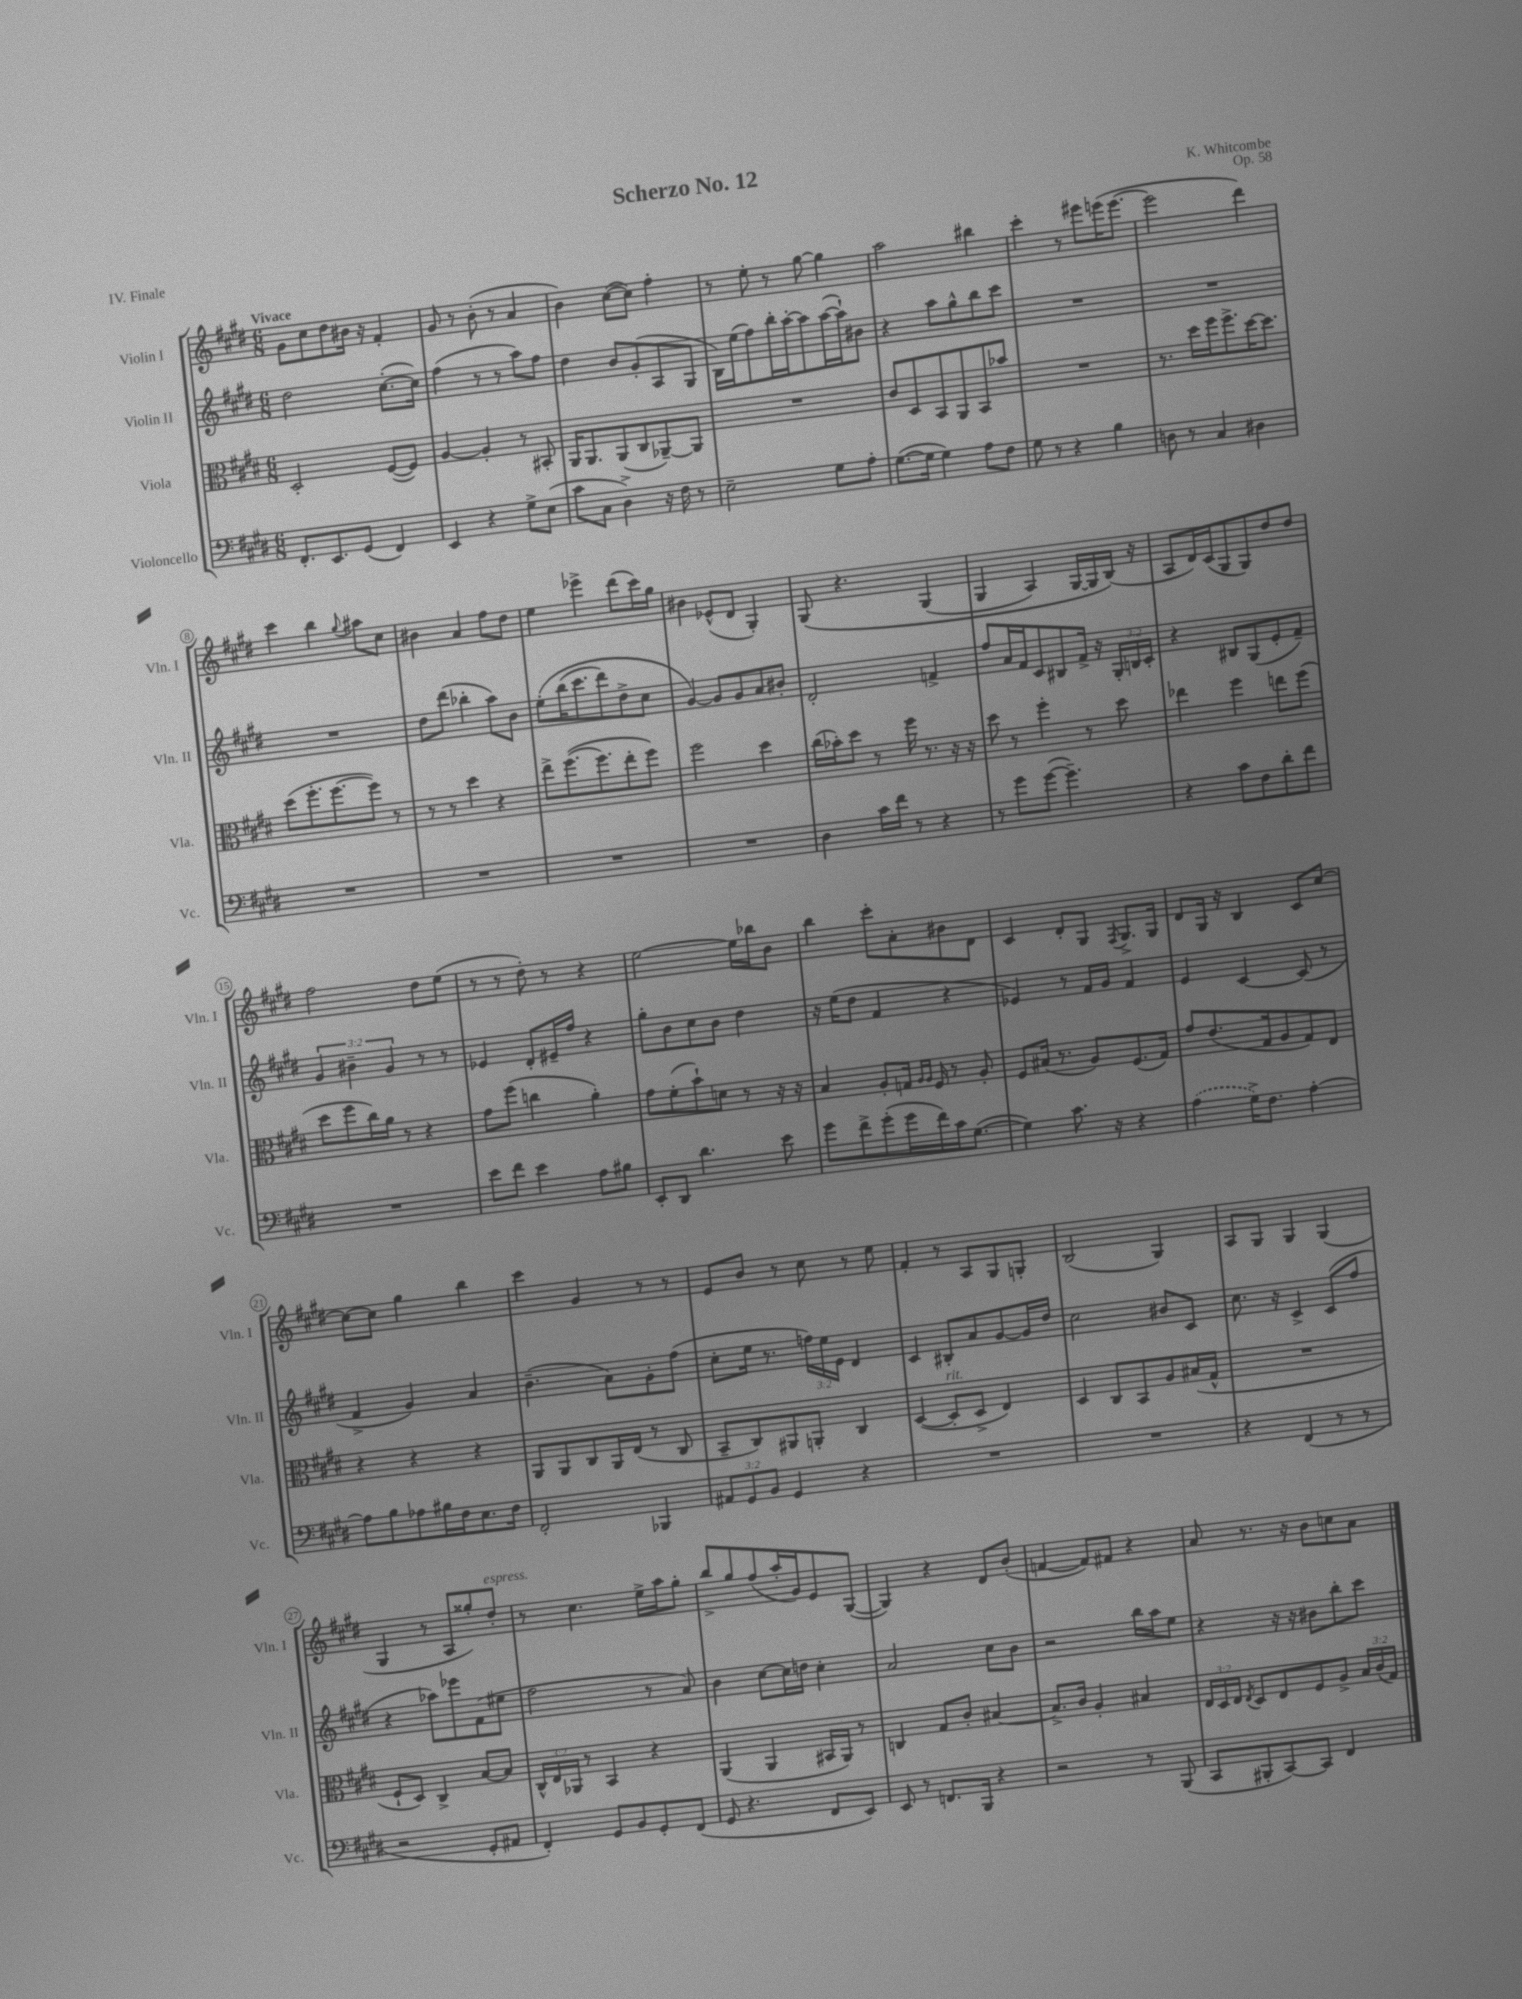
\header { title = "Scherzo No. 12" composer = "K. Whitcombe" opus = "Op. 58" piece = "IV. Finale" }
<<
\new StaffGroup <<
\new Staff = "s0" \with { instrumentName = "Violin I" shortInstrumentName = "Vln. I" } {
    \clef treble \key e \major \numericTimeSignature \time 6/8 \tempo "Vivace"
    \autoBeamOff gis'8[ cis''8 dis''8 bis'16] r16 fis'4-. |
    gis'8 r8 b'8-.( r8 a'4 |
    b'4) cis''8[~( cis''8]) fis''4-. |
    r8 e''8-. r8 gis''8~ gis''4 |
    a''2 bis''4 |
    cis'''4-. r8 eis'''8[ e'''16( e'''8.]~ |
    e'''2 dis'''4) |
    cis'''4 b''4 \appoggiatura { gis''8 } ais''8[ cis''8] |
    bis'4 a'4 fis''8[ dis''8] |
    e''4 ees'''4-> dis'''8[( cis'''16) gis''16] |
    bis'4 ees'8[-^( dis'8] gis4-.) |
    gis8\( r4. gis4( |
    gis4 a4) gis16[~ gis16 b16](\) r16 |
    a8[ dis'16) cis'16( gis8 gis8) dis''8 dis''8] |
    fis''2 dis''8[ e''8]( |
    r8 r8 dis''8-.) r8 r4 |
    e''2~ e''16[ bes''16 b'8] |
    b''4 cis'''8[-. a'8-. bis'8 dis'8] |
    cis'4 dis'8[-. gis8] \acciaccatura { fis8 } gis8.[-> gis16] |
    dis'8[ gis16] r16 b4 cis'8[ cis''8]~ |
    cis''8[~ cis''8] gis''4 b''4 |
    cis'''4 gis'4 r8 r8 |
    e'8[ b'8] r8 cis''8 r8 e''8 |
    fis'4-. r8 a8[ gis8 g8]-. |
    b2( gis4) |
    a8[ gis8] gis4 gis4( |
    gis4 r8 a8[ gisis''8-.) dis''8]-.^\markup { \italic "espress." } |
    r8 cis''4. e''16[-> a''16 gis''8]-. |
    b''8[-> gis''8 fis''8( a''16-. gis'16) e'8 gis8]~( |
    gis4) r4 dis'8[ b'8]-.( |
    f'4~ f'8[) fis'8] r4 |
    a'8 r8. r16 b'8[ c''8 a'8] \bar "|." |
}
\new Staff = "s1" \with { instrumentName = "Violin II" shortInstrumentName = "Vln. II" } {
    \clef treble \key e \major \numericTimeSignature \time 6/8 \override Staff.TupletNumber.text = #tuplet-number::calc-fraction-text
    \autoBeamOff dis''2 cis''8.[~-.( cis''16]) |
    fis''4( r8 r8 a''8[) fis''8] |
    dis''4 b'8[ gis'8-.( a8 gis8] |
    b16[) e''16( fis''8) b''16-. a''16~-. a''8 a''16~( a''16-!) bis'8] |
    r4 a''8[ gis''8-^ b''8 cis'''8] |
    R2. |
    R2. |
    R2. |
    dis''8[ dis'''8]( bes''4-. a''8[) b'8] |
    e''8[-.\( b''16( cis'''8. dis'''8) dis''8-> cis''8] |
    gis'4~\) gis'8[ gis'8 a'8 bis'8]-. |
    dis'2-. f'4-> |
    fis''8[ a'16 fis'16 cis'8 bis8 fis'16]-> r16 \tuplet 3/2 { gis16[-. b16 cis'16]-. } |
    r4 bis8[ gis8( e'8-. fis'8]--) |
    \tuplet 3/2 { gis'4 bis'4-- gis'4 } r8 r8 |
    ees'4 dis'8[-. eis'16-- fis''16] r4 |
    gis''8[-. b'8 cis''8 b'8] dis''4 |
    r16 e''16[( dis''8] fis'4 r4 |
    ees'4) r8 fis'16[ gis'16] fis'4 |
    e'4 cis'4~ cis'8( r8 |
    fis'4-> gis'4) a'4 |
    b'4.--( a'8[) gis'8-. fis''8]( |
    cis''8[-. e''16] r8. \tuplet 3/2 { f''16[) e''16 e'16] } dis'4 |
    cis'4 bis8[-. a'8 gis'8~ gis'16 dis''16] |
    cis''2 bis'8[ cis'8] |
    cis''8. r16 cis'4-> cis'8[( fis''8] |
    r4 aes''8[) ees'''8 fis'8( eis''8] |
    fis''2 r8 a'8) |
    b'4 cis''8[~ cis''16 d''16] cis''4-. |
    a'2 cis''8[ b'8] |
    r2 b''16[ a''16 e''8] |
    r4 r16 r16 bis'8[ b''8-. cis'''8] \bar "|." |
}
\new Staff = "s2" \with { instrumentName = "Viola" shortInstrumentName = "Vla." } {
    \clef alto \key e \major \numericTimeSignature \time 6/8 \override Staff.TupletNumber.text = #tuplet-number::calc-fraction-text
    \autoBeamOff dis2-. fis8[~( fis8]) |
    a4~ a4-. r8 bis,8-. |
    a,16[ a,8. a,8( cis8 aes,8~--) aes,8] |
    R2. |
    cis'8[ dis8 b,8 a,8 b,8 bes'8] |
    R2. |
    r8. dis''16[ fis''16 fis''8.-> dis''16~ dis''8.] |
    dis''8[( fis''8.-. fis''8.~ fis''8]) r8 |
    r8 r8 dis''4 r4 |
    e''8[-> fis''8.(\( fis''8.) e''8-. fis''8]\) |
    fis''2 dis''4 |
    cis''16[( bes'16-.) dis''8] r8 fis''16 r8. r16 r16 |
    dis''8 r8 fis''4-. r8 dis''8 |
    ees''4 fis''4 e''8[ fis''8]( |
    dis''8[ fis''8 cis''16) a'16] r8 r4 |
    gis'8[ fis''8]( c''4 a'4-.) |
    gis'8[ fis'8-.( b'8-!) d'8] r8 r16 r16 |
    b4 a8[-. g16] \grace { a16[ a16] } fis16 r8 a8-. |
    fis8[ bis16]( r8. a8[) fis8.( gis16]) |
    gis'8[ e'8.( gis16 a8 gis8) e8] |
    r4 r4 r4 |
    a,8[ a,8 cis8 a,16 e16]( r8 cis8 |
    b,8[-- cis8) ais,8 a,8]-. cis4 |
    dis4~( dis8[-.^\markup { \italic "rit." } dis8]-> e4) |
    dis4 cis8[ b,8 a8 bis16( gis16]-^ |
    R2. |
    fis8[-! dis8]) cis4-> b8[~ b8] |
    \tuplet 3/2 { cis16[-^ e16 aes,16] } r8 b,4 r4 |
    a,4( a,4 bis,16[ a,16]) r8 |
    c4 gis8[ cis'8]-. bis4~ |
    bis8.[-> cis'16] a4-. bis4 |
    \tuplet 3/2 { e16[ dis16 e16] } \acciaccatura { e8 } dis8[ e8 fis8 a8]-> \tuplet 3/2 { b16[ cis'16( gis16]) } \bar "|." |
}
\new Staff = "s3" \with { instrumentName = "Violoncello" shortInstrumentName = "Vc." } {
    \clef bass \key e \major \numericTimeSignature \time 6/8 \override Staff.TupletNumber.text = #tuplet-number::calc-fraction-text
    \autoBeamOff fis,8.[-. e,8. gis,8]( fis,4) |
    e,4 r4 gis8[-> e8]( |
    cis'8[ cis8] dis4->) r16 fis16 r8 |
    e2-- gis8[ a8]-. |
    gis8.[~( gis16] gis4) a8[ fis8] |
    gis8 r8 r4 b4 |
    d8 r8 cis4 dis4 |
    R2. |
    R2. |
    R2. |
    R2. |
    dis4 cis'16[ fis'16] r8 r4 |
    r8 gis'8[ gis'8]~( gis'4.--) |
    r4 cis'8[ fis8 dis'8-. fis'8] |
    R2. |
    e'8[ fis'8] e'4 a8[ bis8] |
    e,8[-. dis,8] dis'4. e'8 |
    gis'8[ fis'8-> gis'8-.( gis'16 fis'16) cis'16 gis8.]~( |
    gis4) cis'8. r16 r4 |
    \once \slurDashed a4( gis16[->) fis8.] a4~-. |
    a8[ b8 aes8 bis16 fis16 e8. fis16] |
    fis,2-. bes,,4 |
    \tuplet 3/2 { ais,8[ gis,8 b,8] } gis,4 r4 |
    R2. |
    R2. |
    r4 fis,4( r8 r8 |
    r2 gis,8[-. ais,8] |
    fis,4-.) gis,8[ b,8 gis,8-. fis,8]( |
    gis,8 r4. fis,8[ e,8]) |
    e,8 r8 f,8.[ b,,16] r4 |
    r2 r8 b,,8( |
    cis,8[ bis,,8-. cis,8~) cis,8] fis,4 \bar "|." |
}
>>
>>
\layout { \context { \Score \override BarNumber.stencil = #(make-stencil-circler 0.1 0.3 ly:text-interface::print) } }
